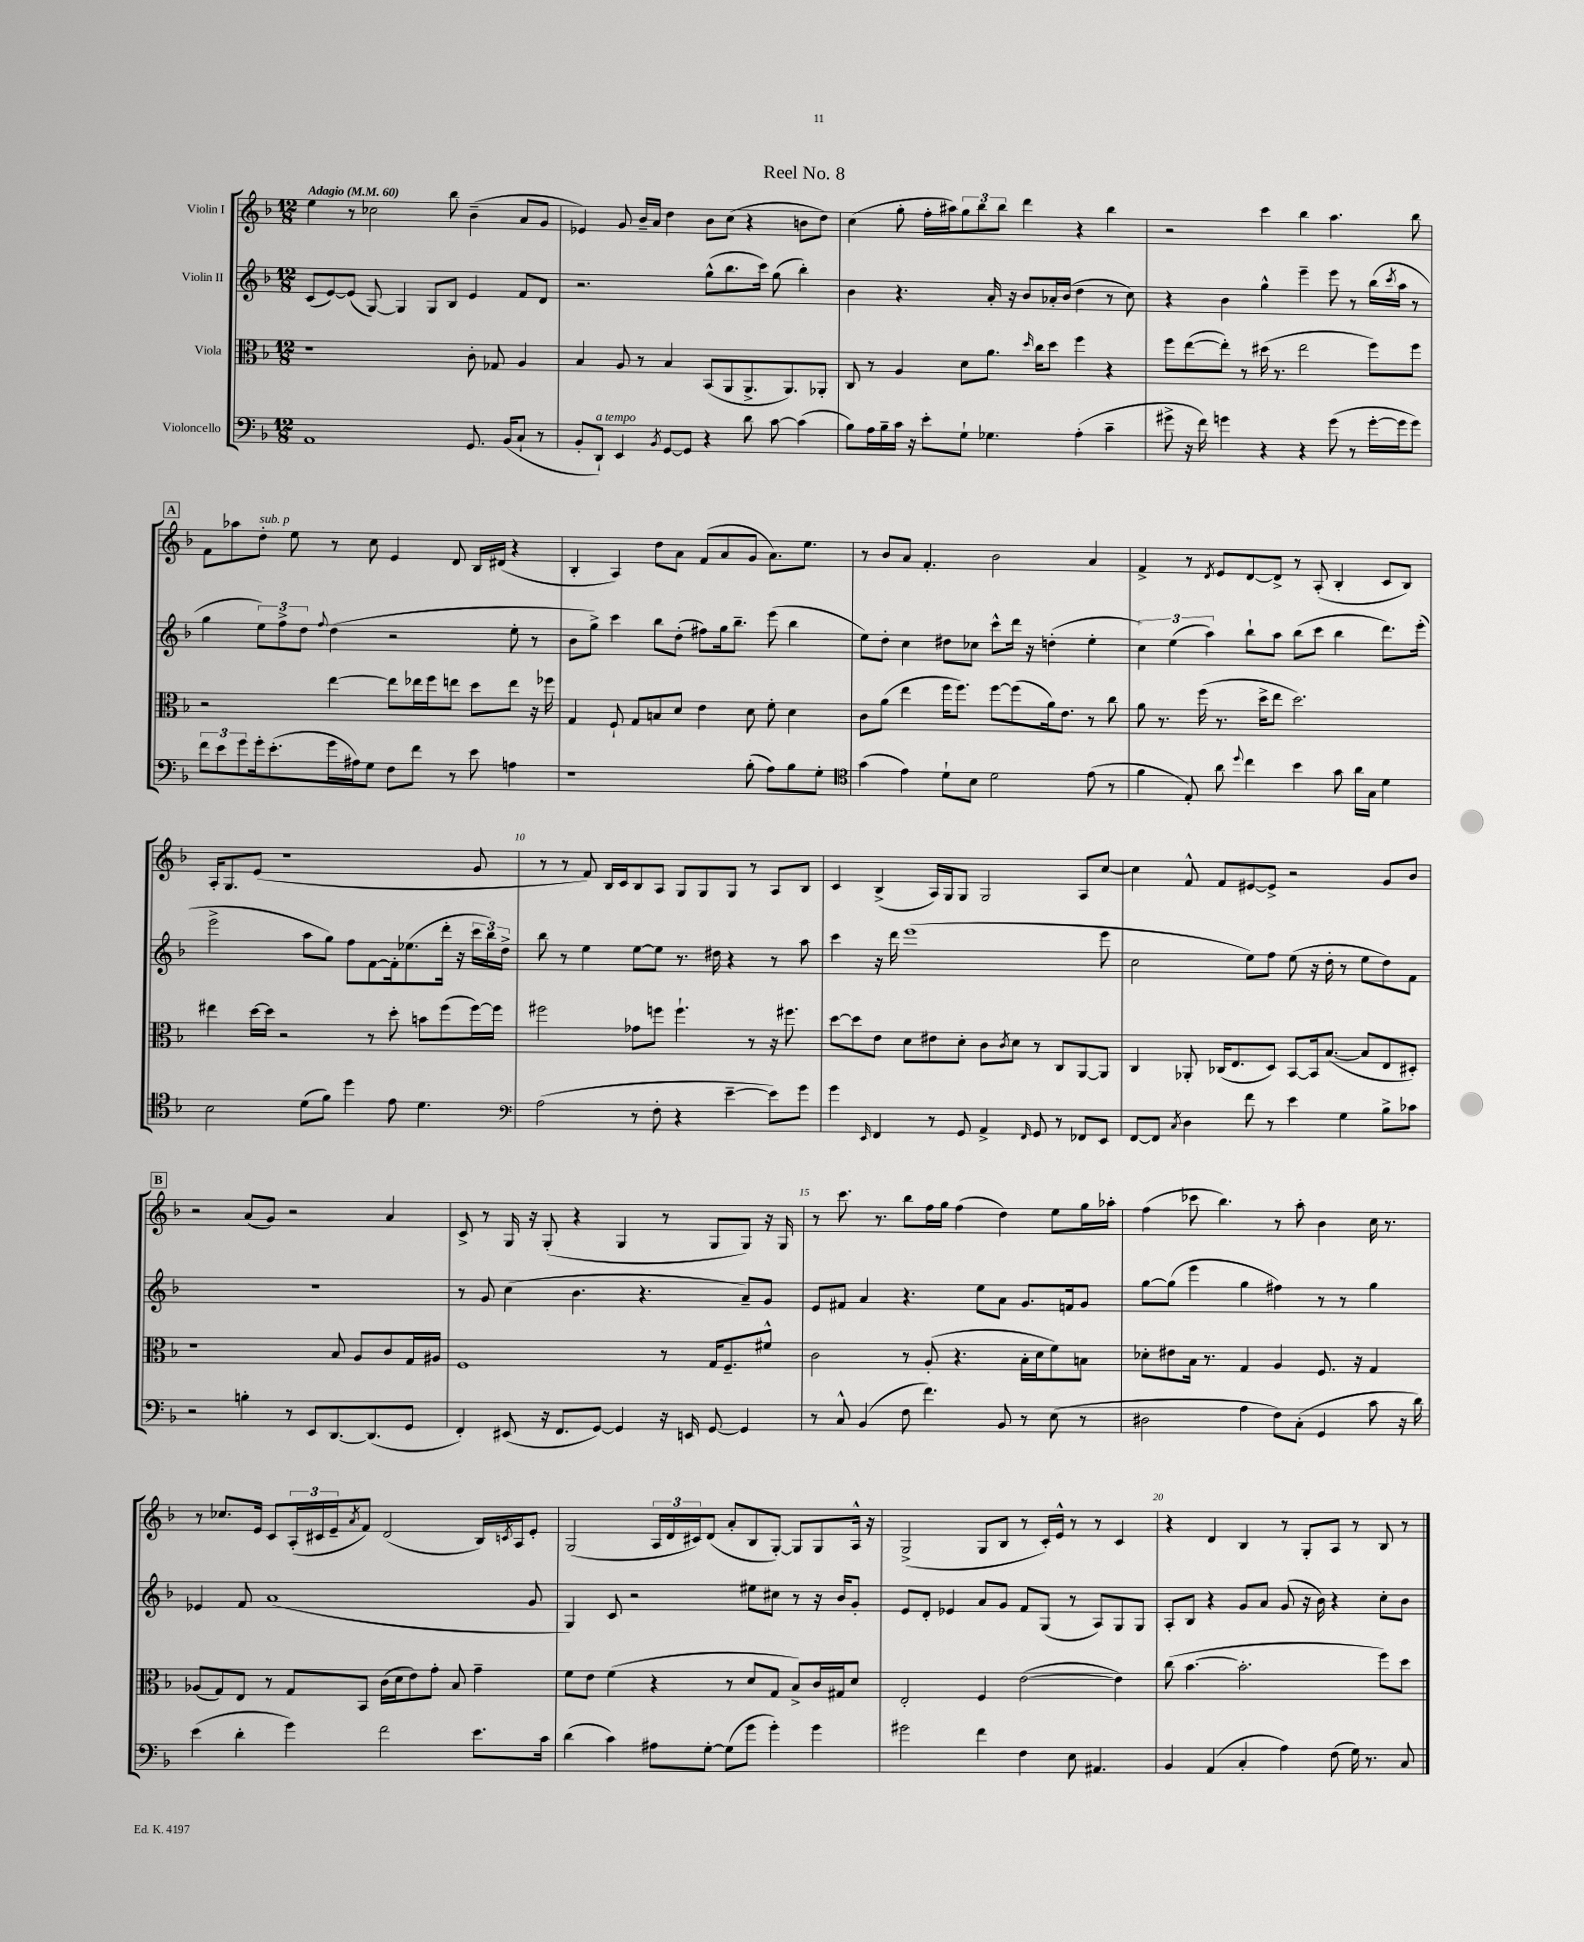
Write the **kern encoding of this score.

**kern	**kern	**kern	**kern
*staff4	*staff3	*staff2	*staff1
*clefF4	*clefC3	*clefG2	*clefG2
*k[b-]	*k[b-]	*k[b-]	*k[b-]
*M12/8	*M12/8	*M12/8	*M12/8
*MM60	*MM60	*MM60	*MM60
1AA	1r	(8c/L	4ee\
.	.	[8e/)	.
.	.	(8e/]J	8r
.	.	[8G/)	2cc-\
.	.	4G/]	.
.	.	8G/L	.
.	.	8B-/J	8bb-\
8.GG/	8c'\	4e/	(4b-~\
.	8G-/	.	.
(16BB-/LK	.	.	.
8C`/J	4A/	8f/L	8a/L
8r	.	8d/J	8g/J
=	=	=	=
8BB-'/L	4B-/	2.r	4e-/)
8DD`/J)	.	.	.
4EE/	8A/	.	8g/
.	8r	.	16b-~/LL
.	.	.	16a/JJ
8qBB-/	.	.	.
[8GG/L	4B-/	.	4dd\
8GG/]J	.	.	.
4r	(8BB-/L	(8gg^^\L	8b-\L
.	8AA/	8.bb-\	(8cc\J
8d\	8.AA^/	.	4r
.	.	16ccc\Jk)	.
[8c\	.	(8gg\	.
.	8.AA/)	.	.
(4c\]	.	4bb-'\)	8b\L
.	8AA-'/J	.	8dd\J)
=	=	=	=
8B-\L)	8C/	4b-\	(4cc\
16A\L	8r	.	.
16B-~\	.	.	.
16c\JJ	4A/	4.r	8gg'\
16r	.	.	.
8e'\L	.	.	16ff'\LL
.	.	.	16aa#\J)
8G`\J	8d\L	.	12gg\
.	.	.	12bb-\
4.G-\	8.a\J	16a'/	.
.	.	.	12bb-\J
.	.	16r	.
.	.	8b-/L	4ddd\
.	16qqdd/	.	.
.	16cc\LK	.	.
.	8dd\J	16a-'/L	.
.	.	(16b-/JJ	.
(4A'\	4ff\	4dd\	4r
4c~\	4r	8r	4bb-\
.	.	8cc\)	.
=	=	=	=
8g#^\	8ff\L	4r	2r
16r	([8ee\	.	.
16f\)	.	.	.
4g\	8ee'\]J)	4b-\	.
.	8r	.	.
4r	(16dd#\	4gg^^\	4ccc\
.	8.r	.	.
4r	2ee\	4eee~\	4bb-\
(8g\	.	8eee\	4.aa\
8r	.	8r	.
[16g'\LL	8ff\L)	(16bb-\LL	.
.	.	8qccc/	.
16g\]J	.	16aa\JJ	.
8g\J)	8ff\J	8r	8bb-\
=	=	=	=
12f\L	2r	4gg\	8f\L
12e\	.	.	.
.	.	.	8aa-\
12g\	.	.	.
16g'\k	.	12ee\L)	8dd'\J
(8.e'\	.	.	.
.	.	12ff^\	.
.	.	.	8ee\
.	.	12dd\J	.
.	.	8qqff/	.
16g\L	[4ee\	(4dd\	8r
16A#\J)	.	.	.
8G\J	.	.	8cc\
8F\L	8ee\]L	2r	4e/
8f\J	16ee-\L	.	.
.	16ff\J	.	.
8r	8ee\J	.	8d/
8e\	8dd\L	.	16B-/LL
.	.	.	(16d#/JJ
4A\	8ee\J	8ee'\	4r
.	16r	8r	.
.	16ff-\	.	.
=	=	=	=
1r	4G/	8b-\L	4B-'/
.	.	8gg^\J)	.
.	8F`/	4ccc\	4A/)
.	8G/L	.	.
.	8B/	8bb-\L	8dd\L
.	8d/J	(8dd'\J	8a\J
.	4e\	8ff#\L)	(8f/L
.	.	16gg\k	8a/
.	.	8.bb-~\J	.
(8B-'\	8d\	.	8g/J
8A\L)	8f'\	(8eee\	8.a\L)
8B-\	4d\	4bb-\	.
.	.	.	8.ee\J
8G'\J	.	.	.
=	=	=	=
*clefC4	*	*	*
(4g\	8c\L	8ee\L)	8r
.	(8a\J	8dd'\J	8b-/L
4e\)	4ee\	4cc\	8a/J
.	.	.	4.f'/
8d`\L	16ff\LK	8dd#\L	.
.	8.ff\J)	.	.
8B-\J	.	8cc-\J	.
2d\	[8ff\L	8ccc^^\L	2b-\
.	(8ff\]	16ddd\Jk	.
.	.	16r	.
.	16a\k)	(4dd'\	.
.	8.e\J	.	.
(8e\	8r	4ee'\	4a/
8r	8cc\	.	.
=	=	=	=
4f\	8a\	6cc\)	4f^/
.	8.r	.	.
.	.	(6ee\	.
8E'/)	.	.	8r
.	(16ff\	.	.
.	.	6aa\)	.
.	.	.	8qd/
8a\	8.r	.	8e/L
8qqdd/	.	.	.
4cc\	.	8bb-`\L	[8d/
.	16dd^\LK	.	.
.	8ee\J	8aa\J	8d^/]J
4b-\	2.dd\)	(8bb-\L	8r
.	.	8ccc\J	(8A'/
8g\	.	4bb-\	4B-'/
16a\LL	.	.	.
16G\JJ	.	.	.
4d\	.	8.ddd\L)	8c/L
.	.	.	8B-/J)
.	.	(16eee'\Jk	.
=	=	=	=
2B-\	4ee#\	2eee^\	16A'/LK
.	.	.	8.G/
.	[16dd\LL	.	(8e/J
.	16dd\]JJ	.	.
.	2r	.	1r
(8d\L	.	8aa\L	.
8f\J)	.	8gg\J)	.
4dd\	.	8ff\L	.
.	8r	[8f\	.
8e\	8dd'\	16f'\]k	.
.	.	(8.ee-\	.
4.d\	8b\L	.	.
.	(8ff\	16ddd'\Jk	.
.	.	16r	.
.	[16ff\L)	24ccc\LL	8g/
.	.	24bb-\)	.
.	16ff\]JJ	.	.
.	.	24dd^\JJ	.
=	=	=	=
*clefF4	*	*	*
(2A\	2ff#\	8bb-\	8r
.	.	8r	8r
.	.	4ee\	8f/)
.	.	.	16B-/LL
.	.	.	16c/J
8r	8g-\L	[8ee\L	8B-/
8F'\	8ff\J	8ee\]J	8A/J
4r	4.ff`\	8.r	8G/L
.	.	.	8G/
.	.	16dd#\	.
[4e~\	.	4r	8G/J
.	8r	.	8r
8e\]L)	16r	8r	8A/L
.	8.ff#\	.	.
8g\J	.	8aa\	8B-/J
=	=	=	=
4g\	[8dd\L	4ccc\	4c/
.	8dd\]	.	.
16qqEE/	.	.	.
4FF/	8e\J	16r	(4B-^/
.	.	16ddd\	.
.	8d\L	(1eee	.
8r	8e#\	.	16A/LL)
.	.	.	16G/J
8GG/	8d'\J	.	8G/J
4AA^/	8c\L	.	2G/
.	8qc/	.	.
.	8d\J	.	.
16qqFF/	.	.	.
8GG/	8r	.	.
8r	8C/L	.	.
8FF-/L	[8AA/	.	8A/L
8EE/J	8AA/]J	8eee\	[8cc/J
=	=	=	=
[8FF/L	4C/	2cc\	4cc\]
8FF/]J	.	.	.
8qC/	.	.	.
4D\	8AA-'/	.	8f^^/
.	(16C-/LK	.	8f/L
.	8.E/	.	.
8f\	.	8ee\L)	[8e#/
8r	8D/J)	8ff\J	8e#^/]J
4e\	[8BB-/L	(8ee\	2r
.	16BB-/]k	16r	.
.	([8.B-/J	16dd'\	.
4G\	.	8r	.
.	8B-/]L	8ee\L	.
8B-^\L	8E/	8dd\)	8g/L
8c-\J	8D#'/J)	8f\J	8b-/J
=	=	=	=
2r	1r	1.r	2r
4B'\	.	.	(8a/L
.	.	.	8g/J)
8r	.	.	2r
8EE/L	.	.	.
[8.DD/	8B-/	.	.
.	8A/L	.	.
(8.DD/]	.	.	.
.	8c/	.	4a/
8GG/J	16G/L	.	.
.	16A#/JJ	.	.
=	=	=	=
4FF'/)	1F	8r	8c^/
.	.	8g/	8r
(8EE#/	.	(4cc\	16G/
.	.	.	16r
16r	.	.	(8G'/
8.FF/L	.	.	.
.	.	4.b-\	4r
[8GG/J)	.	.	.
4GG/]	.	.	4G/
.	.	4.r	.
16r	8r	.	8r
16EE/	.	.	.
[8GG/	16G/LK	.	8G/L
.	8.F~/	.	.
4GG/]	.	8a~/L)	8G/J)
.	8f#^^/J	8g/J	16r
.	.	.	16G/
=	=	=	=
8r	2c\	8e/L	8r
8C^^/	.	8f#/J	8.ccc\
(4BB-/	.	4a/	.
.	.	.	8.r
8F\	8r	4.r	8bb-\L
4.f\)	(8A'/	.	16ff\L
.	.	.	16gg\JJ
.	4.r	.	(4ff\
.	.	8ee\L	.
8BB-/	.	8a\J	4dd\)
8r	16B-'\LL	8.g/L	.
.	16d\J	.	.
(8E\	8f\)	.	8ee\L
.	.	16f/k	.
8r	8B\J	8g/J	16gg\L
.	.	.	16aa-'\JJ
=	=	=	=
2D#\	8d-'\L	[8gg\L	(4ff\
.	8e#\	(8gg\]J	.
.	16B-\Jk	4eee\	8ccc-\
.	8.r	.	.
.	.	.	4.bb-\)
4A\	4G/	4gg\	.
8F\L)	4A/	4ff#\)	8r
(8C'\J	.	.	8aa'\
4GG/	8.F/	8r	4b-\
.	.	8r	.
.	16r	.	.
8c\	4G/	4gg\	16cc\
.	.	.	8.r
16r	.	.	.
16d\)	.	.	.
=	=	=	=
(4e\	(8A-/L	4e-/	8r
.	8G/)	.	8.cc-/L
4d'\	8E/J	8f/	.
.	.	.	16e/Jk
.	8r	(1a	8c/L
4g\)	8G/L	.	(24A'/L
.	.	.	24c#/
.	.	.	24e~/J
.	.	.	8qa/
.	8BB-/J	.	8f/J)
2f\	(16c\LL	.	(2d/
.	16d\J	.	.
.	8e\)	.	.
.	8g'\J	.	.
.	8B-/	.	.
8.e\L	4g~\	.	16B-/LL)
.	.	.	8qc/
.	.	.	16A/J
.	.	8g/	8e'/J
16c\Jk	.	.	.
=	=	=	=
(4d\	8f\L	4G/)	(2G/
.	8e\J	.	.
4c\)	(4f\	8c/	.
.	.	2r	.
8A#\L	4r	.	24A/LL
.	.	.	24d/
.	.	.	24c#/J)
[8G'\J	.	.	(8d/J
(8G\]L	8r	.	8a'/L
8g\J	8d/L	8ee#\L	8B-/
4g'\)	8G/J	8cc#\J	[8G'/J)
.	8B-^/L)	8r	8G/]L
4g\	16c/L	16r	8G/
.	16G#/J	16b-/LK	.
.	8d/J	8g'/J	16A^^/Jk
.	.	.	16r
=	=	=	=
2g#\	2E'/	8e/L	(2G^/
.	.	8d'/J	.
.	.	4e-/	.
4f\	4F/	8a/L	8G/L
.	.	8g/J	8B-/J
4F\	([2e\	8f/L	8r
.	.	(8G/J	16c'/LL)
.	.	.	16e^^/JJ
8E\	.	8r	8r
4.AA#/	.	8A/L)	8r
.	4e\])	8G/	4c/
.	.	8G/J	.
=	=	=	=
4BB-/	(8cc\	8A'/L	4r
.	[4.b-\	8B-/J	.
(4AA/	.	4r	4d/
4C'/	2.b-'\]	8g/L	4B-/
.	.	8a/J	.
4A\)	.	(8g/	8r
.	.	16r	8G'/L
.	.	16b-\)	.
(8F\	.	4r	8A/J
16G\)	.	.	8r
8.r	.	.	.
.	8ff\L)	8cc'\L	8B-/
8C/	8dd\J	8b-\J	8r
==	==	==	==
*-	*-	*-	*-
